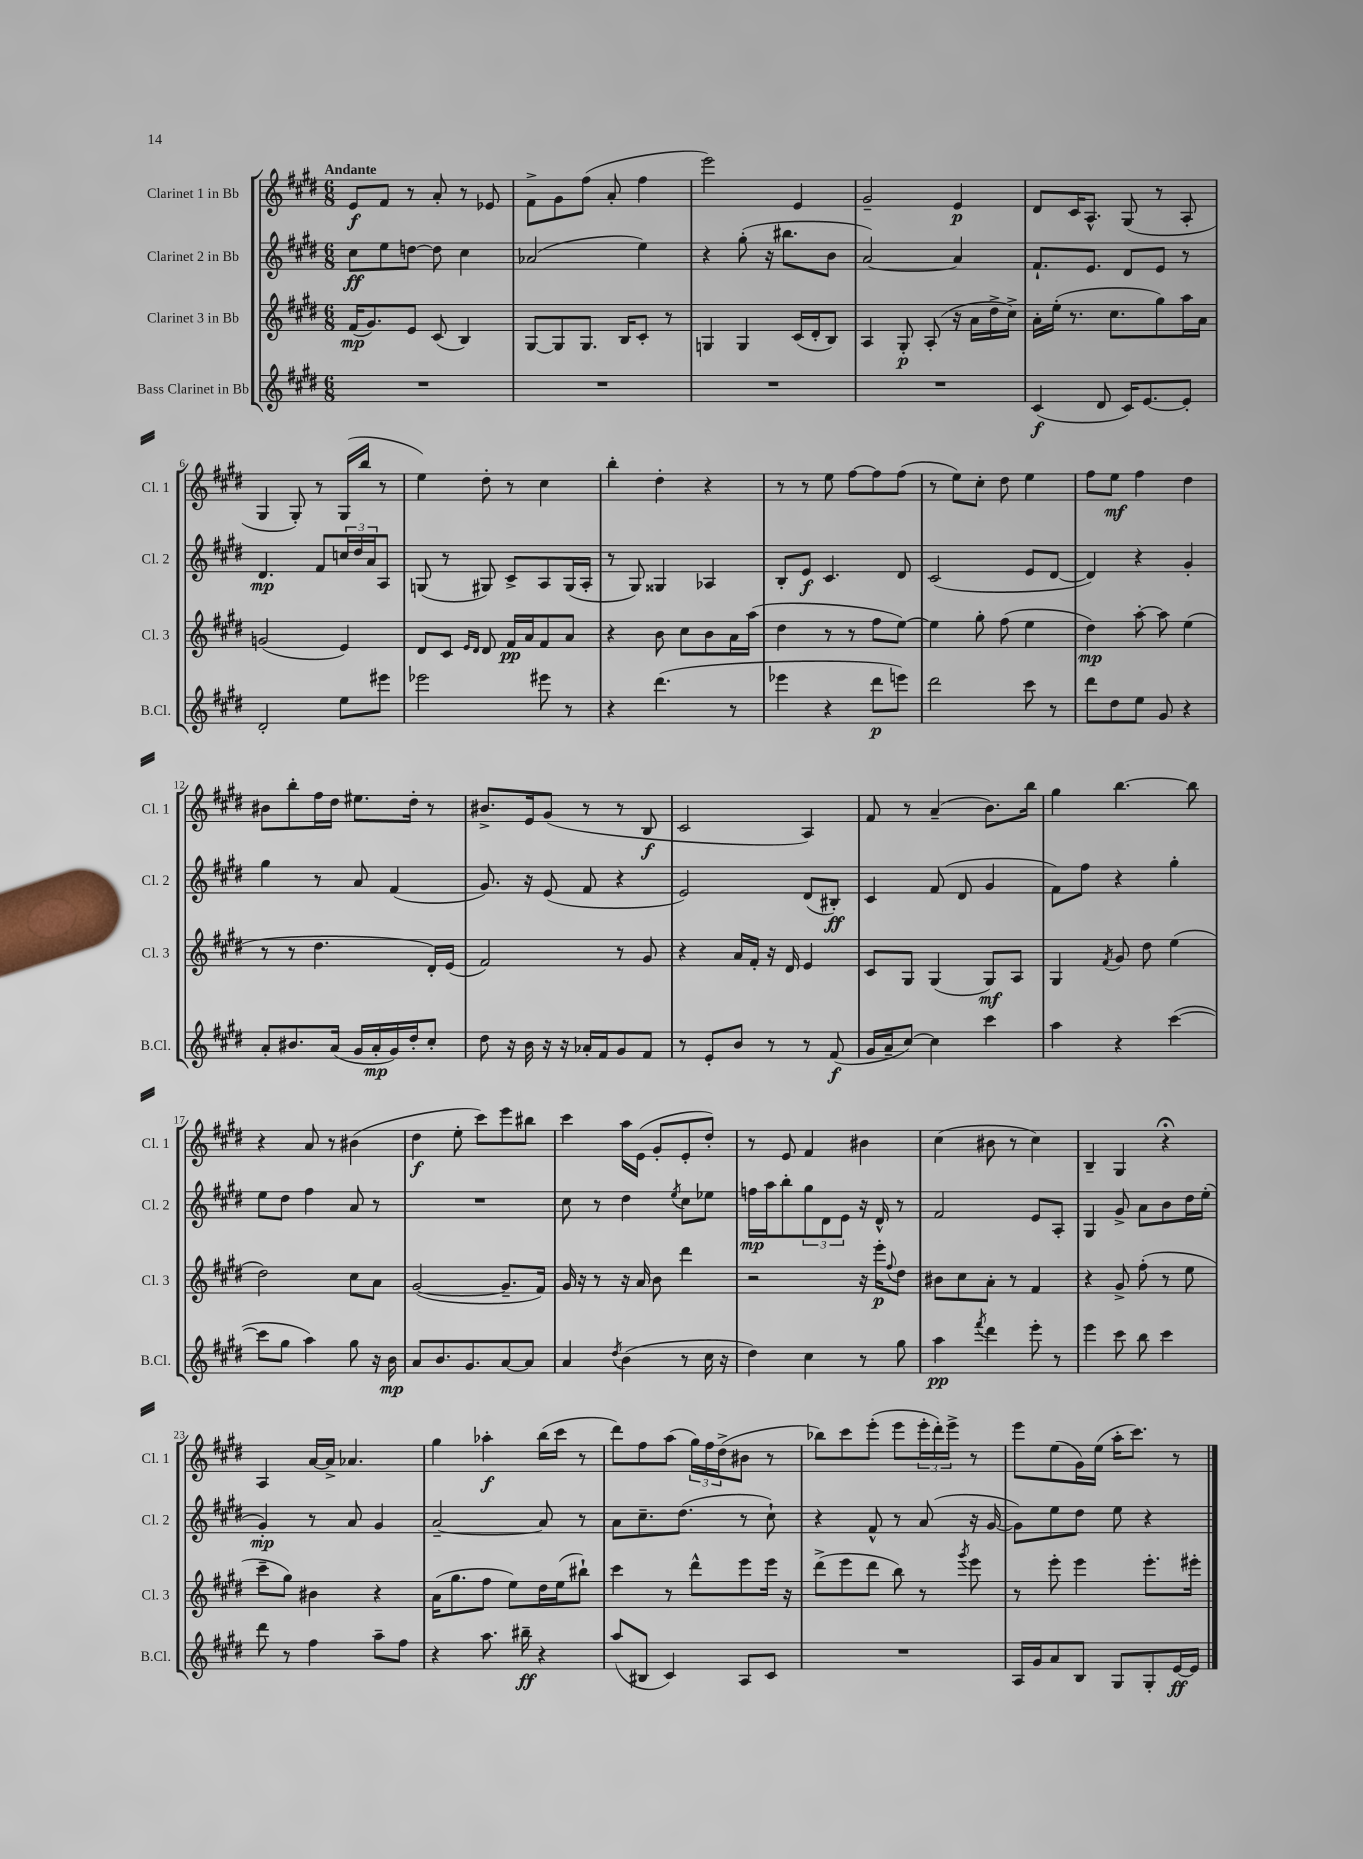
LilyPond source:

<<
\new StaffGroup <<
\new Staff = "s0" \with { instrumentName = "Clarinet 1 in Bb" shortInstrumentName = "Cl. 1" } {
    \clef treble \key e \major \numericTimeSignature \time 6/8 \tempo "Andante"
    e'8\f fis'8 r8 a'8-. r8 ees'8 |
    fis'8-> gis'8 fis''8( a'8-. fis''4 |
    e'''2) e'4 |
    gis'2-- e'4\p |
    dis'8 cis'16 a8.-^ gis8( r8 a8-. |
    gis4 gis8-.) r8 gis16( b''16 r8 |
    e''4) dis''8-. r8 cis''4 |
    b''4-. dis''4-. r4 |
    r8 r8 e''8 fis''8~ fis''8 fis''8( |
    r8 e''8) cis''8-. dis''8 e''4 |
    fis''8 e''8\mf fis''4 dis''4 |
    bis'8 b''8-. fis''16 dis''16 eis''8. dis''16-. r8 |
    bis'8.-> e'16 gis'8( r8 r8 b8\f |
    cis'2 a4) |
    fis'8 r8 a'4--( b'8.) b''16 |
    gis''4 b''4.~ b''8 |
    r4 a'8 r8 bis'4( |
    dis''4\f e''8-. cis'''8) e'''8 bis''8 |
    cis'''4 a''16 e'16( gis'8-. e'8-. dis''8-.) |
    r8 e'8 fis'4 bis'4 |
    cis''4( bis'8 r8 cis''4) |
    b4-- gis4 r4\fermata |
    a4 a'16~ a'16-> aes'4. |
    gis''4 aes''4-.\f b''16( cis'''16 r8 |
    dis'''8) fis''8 a''8( \tuplet 3/2 { gis''16) fis''16 dis''16->( } bis'8 r8 |
    bes''8) cis'''8 e'''8-.( e'''8 \tuplet 3/2 { e'''16-. dis'''16-.) e'''16-> } r8 |
    e'''8 e''8( gis'16) e''16( a''16-. cis'''8.) r8 \bar "|." |
}
\new Staff = "s1" \with { instrumentName = "Clarinet 2 in Bb" shortInstrumentName = "Cl. 2" } {
    \clef treble \key e \major \numericTimeSignature \time 6/8
    cis''8\ff e''8 d''8~ d''8 cis''4 |
    aes'2( e''4) |
    r4 gis''8-.( r16 bis''8. b'8 |
    a'2~) a'4 |
    fis'8.-! e'8. dis'8 e'8 r8 |
    dis'4.\mp fis'8 \tuplet 3/2 { c''16 dis''16 a'16 } a8 |
    g8( r8 gis8) cis'8-> a8 gis16( a16-. |
    r8 gis8) gisis4 aes4 |
    b8-. e'8\f cis'4. dis'8 |
    cis'2( e'8 dis'8~ |
    dis'4) r4 gis'4-. |
    gis''4 r8 a'8 fis'4( |
    gis'8.) r16 e'8( fis'8 r4 |
    e'2) dis'8( bis8-.\ff) |
    cis'4 fis'8( dis'8 gis'4 |
    fis'8) fis''8 r4 gis''4-. |
    e''8 dis''8 fis''4 a'8 r8 |
    R2. |
    cis''8 r8 dis''4 \acciaccatura { e''8 } cis''8 ees''8 |
    f''16\mp a''16 b''8-. \tuplet 3/2 { gis''8 dis'8 e'8 } r16 dis'16-^ r8 |
    fis'2 e'8 a8-. |
    gis4 gis'8-> a'8 b'8 dis''16 e''16-.( |
    gis'4-.\mp) r8 a'8 gis'4 |
    a'2~-- a'8 r8 |
    a'8 cis''8.-- dis''8.( r8 cis''8-!) |
    r4 fis'8-^ r8 a'8( r16 gis'16~ |
    gis'8) e''8 dis''8 e''8 r4 \bar "|." |
}
\new Staff = "s2" \with { instrumentName = "Clarinet 3 in Bb" shortInstrumentName = "Cl. 3" } {
    \clef treble \key e \major \numericTimeSignature \time 6/8
    fis'16\mp( gis'8.) e'8 cis'8( b4) |
    gis8~ gis8 gis8. b16 cis'8-. r8 |
    g4 g4 cis'16( dis'16-. b8) |
    a4 gis8-.\p a8-.( r16 a'16 dis''16-> cis''16->) |
    a'16-. e''16-.( r8. cis''8. gis''8) a''16 a'16 |
    g'2( e'4) |
    dis'8 cis'8 \grace { e'16 dis'16 } dis'8 fis'16\pp a'16 fis'8 a'8 |
    r4 b'8 cis''8 b'8 a'16 a''16( |
    dis''4 r8 r8 fis''8 e''8~) |
    e''4 gis''8-. fis''8( e''4 |
    dis''4\mp) a''8~-. a''8 e''4( |
    r8 r8 dis''4. dis'16-.) e'16( |
    fis'2) r8 gis'8 |
    r4 a'16 fis'16-. r16 dis'16 e'4 |
    cis'8 gis8 gis4( gis8\mf) a8 |
    gis4 \acciaccatura { fis'8 } gis'8 dis''8 e''4( |
    dis''2) cis''8 a'8 |
    gis'2~( gis'8.-- fis'16) |
    gis'16 r16 r8 r16 a'16 b'8 dis'''4 |
    r2 r16 e'''16-.\p \appoggiatura { fis''8 } dis''8 |
    bis'8 cis''8 a'8-. r8 fis'4 |
    r4 gis'8-> fis''8-.( r8 e''8 |
    cis'''8-- gis''8) bis'4 r4 |
    a'16( gis''8. fis''8 e''8) dis''16 e''16( bis''8-!) |
    cis'''4 r8 dis'''8-^ e'''8 e'''16 r16 |
    dis'''8->( e'''8 dis'''8 b''8) r8 \acciaccatura { gis'''8 } e'''8 |
    r8 e'''8-. e'''4 e'''8.-. eis'''16-. \bar "|." |
}
\new Staff = "s3" \with { instrumentName = "Bass Clarinet in Bb" shortInstrumentName = "B.Cl." } {
    \clef treble \key e \major \numericTimeSignature \time 6/8
    R2. |
    R2. |
    R2. |
    R2. |
    cis'4\f( dis'8 cis'16) e'8.~ e'8-. |
    dis'2-. e''8 eis'''8 |
    ees'''2 eis'''8 r8 |
    r4 dis'''4.( r8 |
    ees'''4 r4 dis'''8\p e'''8) |
    dis'''2 cis'''8 r8 |
    dis'''8 dis''8 e''8 gis'8 r4 |
    a'8-. bis'8. a'16( gis'16 a'16-.\mp gis'16) dis''16-. cis''8-. |
    dis''8 r16 b'16 r16 r16 aes'16-. fis'16 gis'8 fis'8 |
    r8 e'8-. b'8 r8 r8 fis'8\f( |
    gis'16 a'16-- cis''8~) cis''4 cis'''4 |
    a''4 r4 cis'''4~( |
    cis'''8 gis''8 a''4) gis''8 r16 b'16\mp |
    a'8 b'8. gis'8. a'8~ a'8 |
    a'4 \acciaccatura { dis''8 } b'4( r8 cis''16 r16 |
    dis''4) cis''4 r8 gis''8 |
    a''4\pp \acciaccatura { fis'''8 } dis'''4 e'''8-. r8 |
    e'''4 cis'''8 b''8 cis'''4 |
    dis'''8 r8 fis''4 a''8-- fis''8 |
    r4 a''8. bis''16--\ff r4 |
    a''8( bis8 cis'4) a8 cis'8 |
    R2. |
    a16 gis'16 a'8 b8 gis8 gis8-. e'16~\ff e'16 \bar "|." |
}
>>
>>
